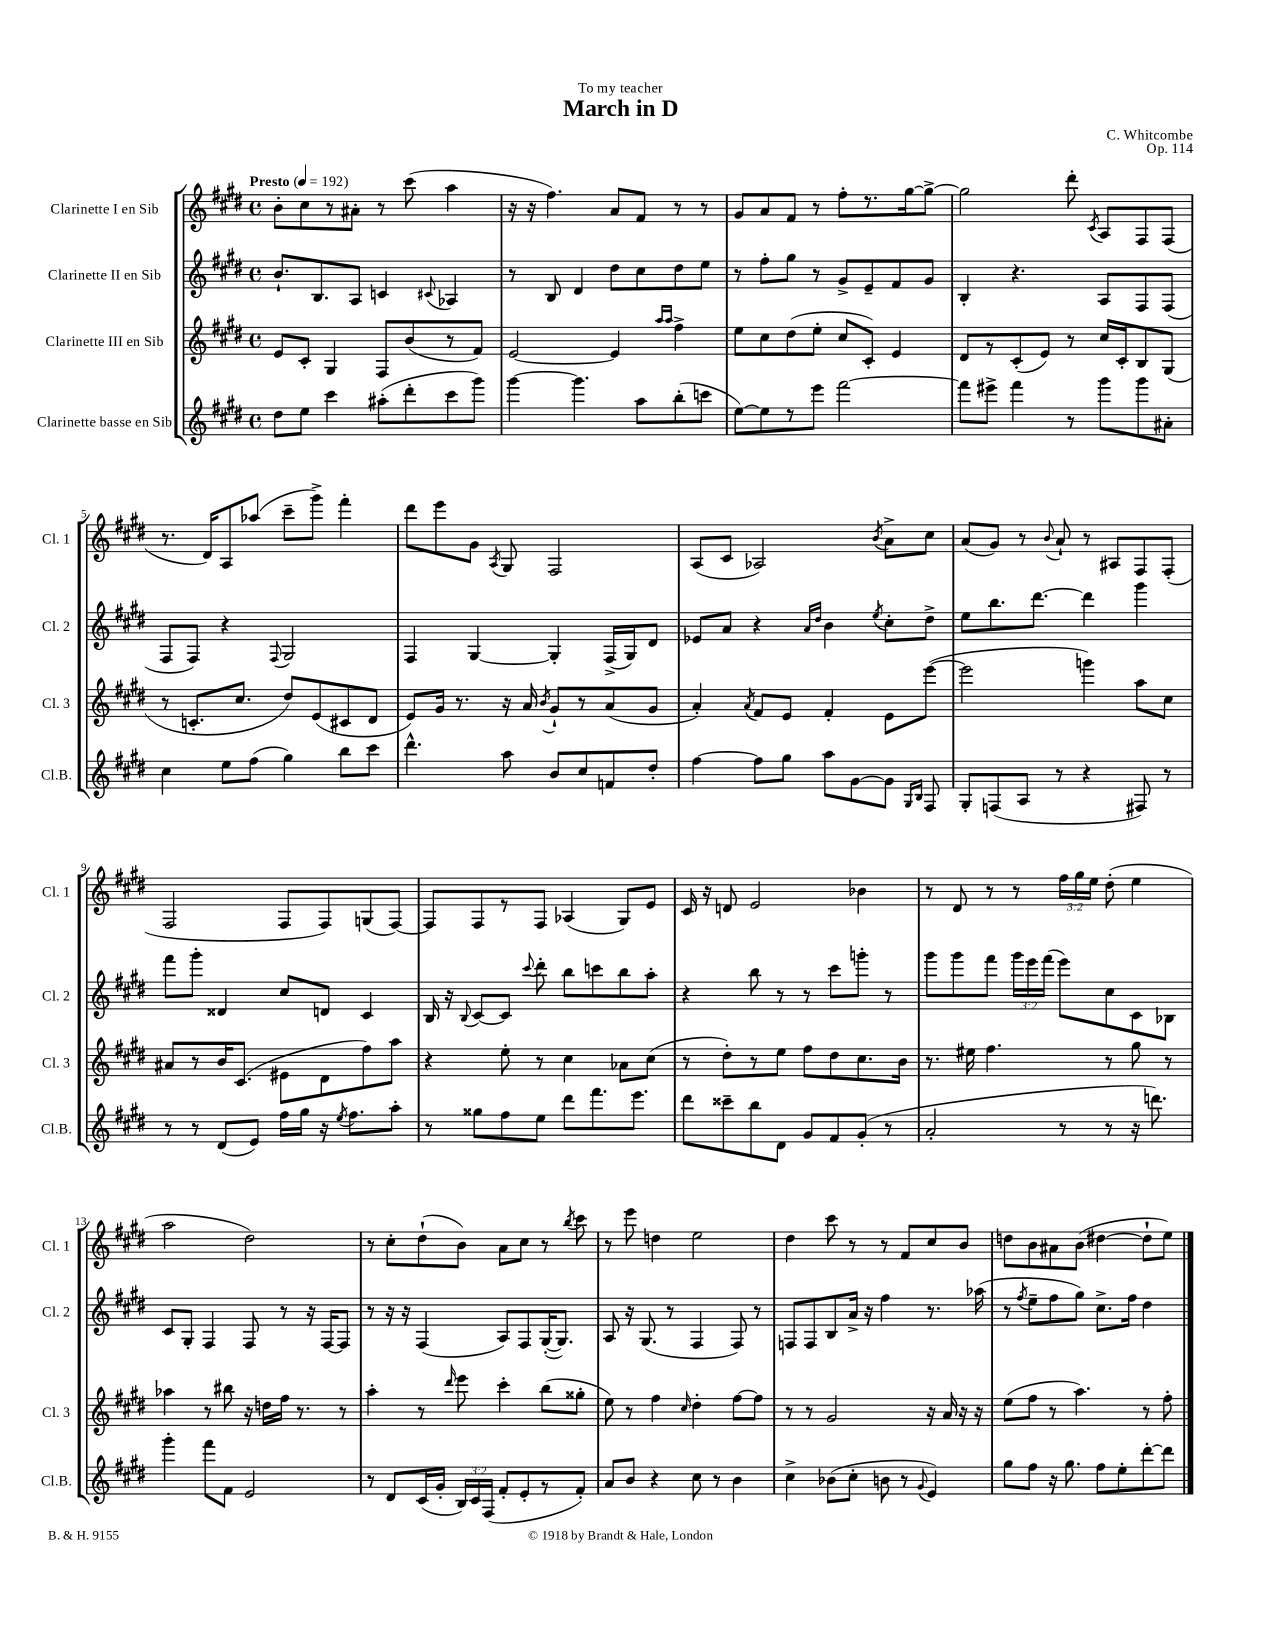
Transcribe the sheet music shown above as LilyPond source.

\header { title = "March in D" composer = "C. Whitcombe" dedication = "To my teacher" opus = "Op. 114" }
<<
\new StaffGroup <<
\new Staff = "s0" \with { instrumentName = "Clarinette I en Sib" shortInstrumentName = "Cl. 1" } {
    \clef treble \key e \major \defaultTimeSignature \time 4/4 \override Staff.TupletNumber.text = #tuplet-number::calc-fraction-text \tempo "Presto" 4 = 192
    \autoBeamOff b'8[-. cis''8 r8 ais'8]-. r8 cis'''8( a''4 |
    r16 r16 fis''4.) a'8[ fis'8] r8 r8 |
    gis'8[ a'8 fis'8] r8 fis''8[-. r8. gis''16~ gis''8]~-> |
    gis''2 dis'''8-. \acciaccatura { cis'8 } a8[ fis8 fis8]( |
    r8. dis'16[) a8 aes''8]( cis'''8[-- gis'''8]->) fis'''4-. |
    dis'''8[ e'''8 gis'8] \acciaccatura { a8 } gis8 fis2 |
    a8[( cis'8] aes2) \acciaccatura { b'8 } a'8[-> cis''8] |
    a'8[( gis'8]) r8 \appoggiatura { b'8 } a'8-! r8 ais8[ fis8 fis8]-.( |
    fis2 fis8[ fis8) g8( fis8]~) |
    fis8[ fis8 r8 fis8] aes4( gis8[) e'8] |
    cis'16 r16 d'8 e'2 bes'4 |
    r8 dis'8 r8 r8 \tuplet 3/2 { fis''16[ gis''16 e''16] } dis''8-.( e''4 |
    a''2 dis''2) |
    r8 cis''8[-. dis''8-!( b'8]) a'8[ cis''8] r8 \acciaccatura { b''8 } cis'''8 |
    r8 e'''8 d''4 e''2 |
    dis''4 cis'''8 r8 r8 fis'8[ cis''8 b'8] |
    d''8[ b'8 ais'8 b'8]( dis''4~ dis''8[-! e''8]) \bar "|." |
}
\new Staff = "s1" \with { instrumentName = "Clarinette II en Sib" shortInstrumentName = "Cl. 2" } {
    \clef treble \key e \major \defaultTimeSignature \time 4/4 \override Staff.TupletNumber.text = #tuplet-number::calc-fraction-text
    \autoBeamOff b'8.[-! b8. a8] c'4 \appoggiatura { cis'8 } aes4 |
    r8 b8 dis'4 dis''8[ cis''8 dis''8 e''8] |
    r8 fis''8[-. gis''8] r8 gis'8[-> e'8-- fis'8 gis'8] |
    b4-. r4. a8[ fis8 fis8]( |
    fis8[ fis8]) r4 \appoggiatura { fis8 } gis2 |
    fis4 gis4~ gis4-. fis16[->( gis16) dis'8] |
    ees'8[ a'8] r4 \grace { a'16[ dis''16] } b'4 \acciaccatura { e''8 } cis''8[-. dis''8]-> |
    e''8[ b''8. dis'''8.]~ dis'''4 gis'''4 |
    fis'''8[ gis'''8]-. disis'4 cis''8[ d'8] cis'4 |
    b16 r16 \appoggiatura { b8 } cis'8[~ cis'8] \appoggiatura { cis'''8 } dis'''8-. b''8[ c'''8 b''8 a''8]-. |
    r4 b''8 r8 r8 cis'''8[ g'''8]-. r8 |
    gis'''8[ gis'''8 fis'''8] \tuplet 3/2 { gis'''16[ e'''16 fis'''16]( } e'''8[) cis''8 cis'8 bes8] |
    cis'8[ gis8]-. fis4 fis8 r8 r16 fis16[~ fis8] |
    r8 r16 r16 fis4( a8[) fis8 gis16~-.( gis8.]) |
    a8 r16 gis8.( r8 fis4 fis8) r8 |
    f8[ f8 b8 a'16]-> r16 fis''4 r8. aes''16( |
    r8 \acciaccatura { fis''8 } e''8[-- fis''8 gis''8]) cis''8.[-> fis''16] dis''4 \bar "|." |
}
\new Staff = "s2" \with { instrumentName = "Clarinette III en Sib" shortInstrumentName = "Cl. 3" } {
    \clef treble \key e \major \defaultTimeSignature \time 4/4
    \autoBeamOff e'8[ cis'8]-. gis4 fis8[ b'8( r8 fis'8]) |
    e'2~ e'4 \grace { a''16[ a''16] } fis''4-> |
    e''8[ cis''8 dis''8( e''8]-. cis''8[ cis'8]-.) e'4 |
    dis'8[ r8 cis'8-.( e'8]) r8 cis''16[ cis'16-. b8 gis8]( |
    r8 c'8.[-. cis''8.] dis''8[) e'8( cis'8 dis'8] |
    e'8[) gis'16] r8. r16 a'16 \acciaccatura { b'8 } gis'8[-! r8 a'8( gis'8] |
    a'4-.) \acciaccatura { a'8 } fis'8[ e'8] fis'4-. e'8[ e'''8]~( |
    e'''2 g'''4) a''8[ cis''8] |
    ais'8[ r8 b'16 cis'8.]( eis'8[ dis'8 fis''8) a''8] |
    r4 e''8-. r8 cis''4 aes'8[ cis''8]( |
    r8 dis''8[-.) r8 e''8] fis''8[ dis''8 cis''8. b'16] |
    r8. eis''16 fis''4. r8 gis''8 r8 |
    aes''4 r8 bis''8 r16 d''16[ fis''16] r8. r8 |
    a''4-. r8 \grace { dis'''16 } e'''8 cis'''4-. b''8[( gisis''8]-. |
    e''8) r8 fis''4 \grace { cis''16 } dis''4-. fis''8[~ fis''8] |
    r8 r8 gis'2 r16 a'16 r16 r16 |
    e''8[( fis''8] r8 a''4.) r8 fis''8-. \bar "|." |
}
\new Staff = "s3" \with { instrumentName = "Clarinette basse en Sib" shortInstrumentName = "Cl.B." } {
    \clef treble \key e \major \defaultTimeSignature \time 4/4 \override Staff.TupletNumber.text = #tuplet-number::calc-fraction-text
    \autoBeamOff dis''8[ e''8] cis'''4 ais''8[-.( dis'''8-. cis'''8 gis'''8]) |
    gis'''4~ gis'''4. a''8[ b''8-.( c'''8] |
    e''8[~) e''8 r8 e'''8] fis'''2~ |
    fis'''8[ eis'''8]-> fis'''4 r8 gis'''8[ gis'''8 ais'8]-. |
    cis''4 e''8[ fis''8]( gis''4) b''8[ cis'''8] |
    dis'''4.-^ a''8 b'8[ cis''8 f'8 dis''8]-. |
    fis''4~ fis''8[ gis''8] a''8[ gis'8~ gis'8] \grace { gis16[ b16] } fis8 |
    gis8[-. f8( a8] r8 r4 fis8) r8 |
    r8 r8 dis'8[( e'8]) fis''16[ gis''16] r16 \acciaccatura { e''8 } fis''8.[ a''8]-. |
    r8 gisis''8[ fis''8 e''8] dis'''8[ fis'''8. e'''8.] |
    dis'''8[ cisis'''8-- b''8 dis'8] gis'8[ fis'8 gis'8]-.( r8 |
    a'2-. r8 r8 r16 d'''8.) |
    gis'''4-. fis'''8[ fis'8] e'2 |
    r8 dis'8[ cis'16( gis'16]-. \tuplet 3/2 { b16[) cis'16 fis16]( } fis'8[-. e'8-. r8 fis'8]-.) |
    a'8[ b'8] r4 cis''8 r8 b'4 |
    cis''4-> bes'8[( cis''8]-. b'8 r8 \appoggiatura { gis'8 } e'4) |
    gis''8[ fis''8] r16 gis''8. fis''8[ e''8-. dis'''8~-. dis'''8] \bar "|." |
}
>>
>>
